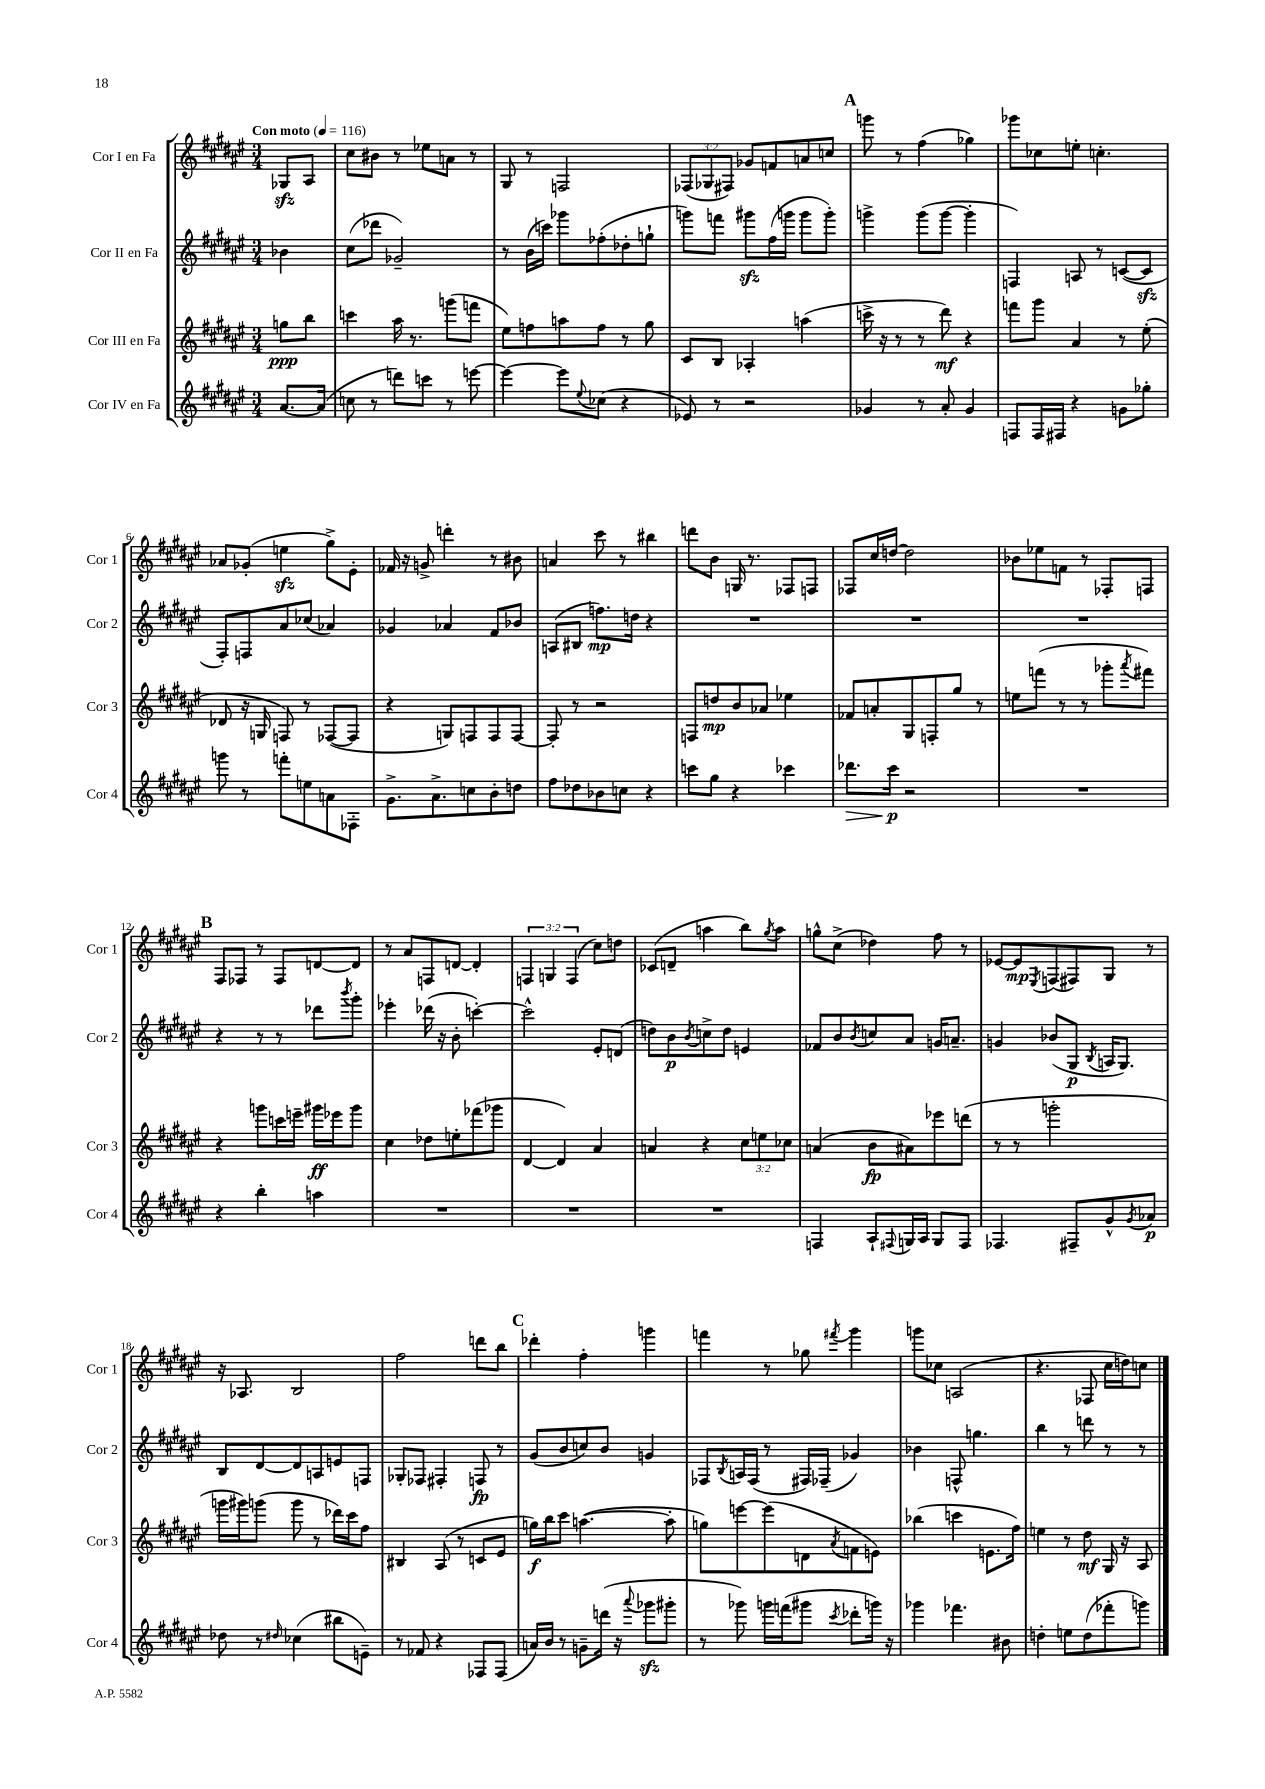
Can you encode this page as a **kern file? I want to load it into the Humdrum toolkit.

**kern	**dynam	**kern	**dynam	**kern	**dynam	**kern	**dynam
*part4	*part4	*part3	*part3	*part2	*part2	*part1	*part1
*staff4	*staff4	*staff3	*staff3	*staff2	*staff2	*staff1	*staff1
*I"Cor IV en Fa	*	*I"Cor III en Fa	*	*I"Cor II en Fa	*	*I"Cor I en Fa	*
*I'Cor 4	*	*I'Cor 3	*	*I'Cor 2	*	*I'Cor 1	*
*clefG2	*	*clefG2	*	*clefG2	*	*clefG2	*
*k[f#c#g#d#a#e#]	*	*k[f#c#g#d#a#e#]	*	*k[f#c#g#d#a#e#]	*	*k[f#c#g#d#a#e#]	*
*M3/4	*	*M3/4	*	*M3/4	*	*M3/4	*
*MM116	*	*MM116	*	*MM116	*	*MM116	*
=	=	=	=	=	=	=	=
!	!	!	!	!	!	!LO:TX:a:B:t=Con moto	!
[8.a#/L	.	8ggn\L	ppp	4b-X\	.	8G-Xzz/L	.
.	.	8bb\J	.	.	.	8A#/J	.
(16a#/Jk]	.	.	.	.	.	.	.
=1	=1	=1	=1	=1	=1	=1	=1
8ccn\	.	4cccn\	.	(8cc#\L	.	8cc#\L	.
8r	.	.	.	8ddd-X\J	.	8b#X\J	.
8dddn\L)	.	16aa#\	.	2g-X~/)	.	8r	.
.	.	8.r	.	.	.	.	.
8cccn\J	.	.	.	.	.	8ee-X\L	.
8r	.	(8gggn\L	.	.	.	8an\J	.
[8eeen\	.	8fffn\J	.	.	.	8r	.
=2	=2	=2	=2	=2	=2	=2	=2
4eee\_	.	8ee#\L)	.	8r	.	8G#/	.
.	.	8ffn\	.	(16b\LL	.	8r	.
.	.	.	.	16cccn\JJ)	.	.	.
8eee\L]	.	8aan\	.	8ggg-X\L	.	2Fn/	.
8qqee#/	.	.	.	.	.	.	.
(8cc-X\J	.	8ff\J	.	(8ff-X'\	.	.	.
4r	.	8r	.	8dd-X'\	.	.	.
.	.	8gg#\	.	8ggn`\J	.	.	.
=3	=3	=3	=3	=3	=3	=3	=3
8e-X/)	.	8c#/L	.	8gggn\L)	.	(12F-X/L	.
.	.	.	.	.	.	12G-X/	.
8r	.	8B/J	.	8fffn\J	.	.	.
.	.	.	.	.	.	12F#X/J)	.
2r	.	4A-X'/	.	8ggg#Xzz\L	.	8g-X/L	.
.	.	.	.	(16ff#\L	.	8fn/	.
.	.	.	.	16gggn\JJ	.	.	.
.	.	(4aan\	.	8ggg\L	.	8an/	.
.	.	.	.	8ggg'\J)	.	8ccn/J	.
!!LO:REH:place=s1:t=A
=4	=4	=4	=4	=4	=4	=4	=4
4g-X/	.	16cccn^\	.	4gggn^\	.	8gggn\	.
.	.	16r	.	.	.	.	.
.	.	8r	.	.	.	8r	.
8r	.	8r	.	(8ggg\L	.	(4ff#\	.
8a#'/	.	8ddd#\)	mf	[8ggg\J	.	.	.
4g-/	.	4r	.	4ggg'\]	.	4gg-X\)	.
=5	=5	=5	=5	=5	=5	=5	=5
8Fn/L	.	8fffn\L	.	4Fn/)	.	8ggg-X\L	.
16F/L	.	8ggg#\J	.	.	.	8cc-X\	.
16F#X/JJ	.	.	.	.	.	.	.
4r	.	4a#/	.	8An/	.	8een'\J	.
.	.	.	.	8r	.	4.ccn'\	.
8gn\L	.	8r	.	([8cn/L	.	.	.
8gg-X'\J	.	(8ee#'\	.	8czz/J]	.	.	.
!!LO:LB:g=z
=6	=6	=6	=6	=6	=6	=6	=6
8gggn\	.	8d-X/	.	8F#'/L)	.	8a-X/L	.
8r	.	16r	.	8Fn/	.	(8g-X'/J	.
.	.	16Gn/	.	.	.	.	.
8fffn'\L	.	8Fn/)	.	8a#/	.	4eenzz\	.
8een\	.	8r	.	(8cc-X/J	.	.	.
8an\	.	([8F-X/L	.	4a-X/)	.	8gg#^\L)	.
8F-X'\J	.	8F-/J]	.	.	.	8e#'\J	.
=7	=7	=7	=7	=7	=7	=7	=7
8.g#^\L	.	4r	.	4g-X/	.	16f-X/	.
.	.	.	.	.	.	16r	.
.	.	.	.	.	.	8gn^/	.
8.a#^\	.	.	.	.	.	.	.
.	.	8Gn/L)	.	4a-X/	.	4dddn'\	.
8ccn\	.	8Fn/	.	.	.	.	.
8b'\	.	8F/	.	8f#/L	.	8r	.
8ddn\J	.	[8F/J	.	8b-X/J	.	8b#X\	.
=8	=8	=8	=8	=8	=8	=8	=8
8ff#\L	.	8F'/]	.	(8An/L	.	4an/	.
8dd-X\	.	8r	.	8B#X/J	.	.	.
8b-X\	.	2r	.	8.ffn\L)	mp	8ccc#\	.
8ccn\J	.	.	.	.	.	8r	.
.	.	.	.	16ddn\Jk	.	.	.
4r	.	.	.	4r	.	4bb#X\	.
=9	=9	=9	=9	=9	=9	=9	=9
8cccn\L	.	8Fn/L	.	2.r	.	8dddn\L	.
8gg#\J	.	8ddn/	mp	.	.	8b\J	.
4r	.	8b/	.	.	.	16Gn/	.
.	.	.	.	.	.	8.r	.
.	.	8a-X/J	.	.	.	.	.
4ccc-X\	.	4ee-X\	.	.	.	8F-X/L	.
.	.	.	.	.	.	8Fn/J	.
=10	=10	=10	=10	=10	=10	=10	=10
!	!LO:HP:b	!	!	!	!	!	!
8.ddd-X\L	>	8f-X/L	.	2.r	.	8F-X/L	.
.	.	8an'/	.	.	.	16cc#/L	.
16ccc#\Jk	p	.	.	.	.	[16ddn/JJ	.
2r	]	8G#/	.	.	.	2dd\]	.
.	.	8Fn'/	.	.	.	.	.
.	.	8gg#/J	.	.	.	.	.
.	.	8r	.	.	.	.	.
=11	=11	=11	=11	=11	=11	=11	=11
2.r	.	8een\L	.	2.r	.	8b-X\L	.
.	.	(8fffn\J	.	.	.	8ee-X\	.
.	.	8r	.	.	.	8fn\J	.
.	.	8r	.	.	.	8r	.
.	.	8ggg-X'\L	.	.	.	8F-X'/L	.
.	.	8qaaa#/	.	.	.	.	.
.	.	8fff#X\J)	.	.	.	8Fn/J	.
!!LO:LB:g=z
!!LO:REH:place=s1:t=B
=12	=12	=12	=12	=12	=12	=12	=12
4r	.	4r	.	4r	.	8F#/L	.
.	.	.	.	.	.	8F-X/J	.
4bb'\	.	8gggn\L	.	8r	.	8r	.
.	.	16cccn\L	.	8r	.	8F-/L	.
.	.	16eeen~\JJ	.	.	.	.	.
4aan\	.	16ggg#X\LL	ff	8ddd-X\L	.	[8dn/	.
.	.	16eee-X\J	.	.	.	.	.
.	.	.	.	8qbbb/	.	.	.
.	.	8ggg#\J	.	8ggg#'\J	.	8d/J]	.
=13	=13	=13	=13	=13	=13	=13	=13
2.r	.	4cc#\	.	4eee-X'\	.	8r	.
.	.	.	.	.	.	8a#/L	.
.	.	8dd-X\L	.	(16ddd-X\	.	8Fn/	.
.	.	.	.	16r	.	.	.
.	.	8een'\	.	8b'\	.	[8dn/J	.
.	.	(8fff-X\	.	[4cccn'\)	.	4d'/]	.
.	.	8ggg-X\J	.	.	.	.	.
=14	=14	=14	=14	=14	=14	=14	=14
2.r	.	[4d#/	.	2ccc^^\]	.	6Fn/	.
.	.	.	.	.	.	6Gn/	.
.	.	4d#/])	.	.	.	.	.
.	.	.	.	.	.	(6F/	.
.	.	4a#/	.	8e#'/L	.	8cc#\L)	.
.	.	.	.	(8dn/J	.	8ddn\J	.
=15	=15	=15	=15	=15	=15	=15	=15
2.r	.	4an/	.	8ddn\L)	.	(8c-X/L	.
.	.	.	.	8b\	p	8dn~/J	.
.	.	.	.	8qb/	.	.	.
.	.	4r	.	8ccn^\	.	4aan\	.
.	.	.	.	8dd\J	.	.	.
.	.	12cc#\L	.	4en/	.	8bb\L)	.
.	.	12een\	.	.	.	.	.
.	.	.	.	.	.	8qgg#/	.
.	.	.	.	.	.	8aa\J	.
.	.	12cc-X\J	.	.	.	.	.
=16	=16	=16	=16	=16	=16	=16	=16
4Fn/	.	(4an/	.	8f-X/L	.	8ggn^^\L	.
.	.	.	.	8b/	.	(8cc#^\J	.
.	.	.	.	8qb/	.	.	.
8A#`/L	.	8b\L	fp	8ccn/	.	4dd-X\)	.
8qqF#X/	.	.	.	.	.	.	.
16Gn/L	.	8a#X\)	.	8a#/J	.	.	.
16A#/JJ	.	.	.	.	.	.	.
8G/L	.	8eee-X\	.	16gn/KL	.	8ff#\	.
.	.	.	.	8.an~/J	.	.	.
8F#/J	.	(8dddn\J	.	.	.	8r	.
=17	=17	=17	=17	=17	=17	=17	=17
4.F-X/	.	8r	.	4gn/	.	[8e-X/L	.
.	.	8r	.	.	.	8e-/]	mp
.	.	.	.	.	.	8qE#/	.
.	.	2gggn'\	.	(8b-X/L	.	(8Fn/	.
8F#X~/L	.	.	.	8G#/J	p	8F#X/)	.
.	.	.	.	8qB/	.	.	.
8g#^^/	.	.	.	16An/KL	.	8G#/J	.
.	.	.	.	8.G#/J)	.	.	.
8qg#/	.	.	.	.	.	.	.
8a-X/J	p	.	.	.	.	8r	.
!!LO:LB:g=z
=18	=18	=18	=18	=18	=18	=18	=18
8dd-X\	.	16gggn\LL	.	8B/L	.	16r	.
.	.	16ggg#X\J)	.	.	.	8.A-X/	.
8r	.	(8gggn\J	.	[8d#/	.	.	.
16qqdd#X/	.	.	.	.	.	.	.
(4cc-X\	.	8ggg\	.	8d#/]	.	2B/	.
.	.	8r	.	8An/	.	.	.
8bb#X\L	.	16ddd-X\LL)	.	8en/	.	.	.
.	.	16ccc#\J	.	.	.	.	.
8en~\J)	.	8ff#\J	.	8Fn/J	.	.	.
=19	=19	=19	=19	=19	=19	=19	=19
8r	.	4B#X/	.	8G-X'/L	.	2ff#\	.
8f-X/	.	.	.	8F-X/J	.	.	.
4r	.	(8A#/	.	4F#X'/	.	.	.
.	.	8r	.	.	.	.	.
8F-X/L	.	8cn/L	.	8Fn/	fp	8dddn\L	.
(8F-/J	.	8e#/J	.	8r	.	8bb\J	.
!!LO:REH:place=s1:t=C
=20	=20	=20	=20	=20	=20	=20	=20
16an/LL)	.	16ggn\LL)	f	(8g#/L	.	4ddd-X'\	.
16b/JJ	.	16bb\J	.	.	.	.	.
8r	.	8ccc#\J	.	8b/	.	.	.
8gn~\L	.	([4.aan\	.	8ccn/)	.	4ff#'\	.
(16dddn\Jk	.	.	.	8b/J	.	.	.
16r	.	.	.	.	.	.	.
8qqaaa#/	.	.	.	.	.	.	.
8ggg-Xzz\L	.	.	.	4gn/	.	4gggn\	.
8ggg#X'\J	.	8aa'\]	.	.	.	.	.
=21	=21	=21	=21	=21	=21	=21	=21
8r	.	8ggn\L)	.	8F-X/L	.	4fffn\	.
.	.	.	.	8qB/	.	.	.
8ggg-X\)	.	[8eeen\	.	16An/L	.	.	.
.	.	.	.	(16F-/JJ	.	.	.
16gggn\LL	.	(8eee\]	.	8r	.	8r	.
(16fffn\J	.	.	.	.	.	.	.
8ggg#X\J	.	8dn\	.	16F#X/LL)	.	8gg-X\	.
.	.	.	.	(16F-X~/JJ	.	.	.
8qccc#/	.	8qa#/	.	.	.	8qfff#X/	.
8ddd-X'\L	.	8fn\	.	4g-X/)	.	4ggg#\	.
16gggn\Jk)	.	8en\J)	.	.	.	.	.
16r	.	.	.	.	.	.	.
=22	=22	=22	=22	=22	=22	=22	=22
4ggg-X\	.	(4bb-X\	.	4b-X\	.	8gggn\L	.
.	.	.	.	.	.	8cc-X\J	.
4.fff-X\	.	4cccn\	.	8Fn^^/	.	(2An/	.
.	.	.	.	4.ggn\	.	.	.
.	.	8.en\L	.	.	.	.	.
8b#X\	.	.	.	.	.	.	.
.	.	16ff#\Jk)	.	.	.	.	.
=23	=23	=23	=23	=23	=23	=23	=23
4ddn'\	.	4een\	.	4bb\	.	4.r	.
8een\L	.	8r	.	8r	.	.	.
(8dd\	.	8dd#\	mf	8dddn\	.	8F-X/	.
8fff-X'\	.	16G#/	.	8r	.	16cc#\LL	.
.	.	16r	.	.	.	16ddn\J)	.
8gggn\J)	.	8A#/	.	8r	.	8ccn\J	.
==	==	==	==	==	==	==	==
*-	*-	*-	*-	*-	*-	*-	*-
